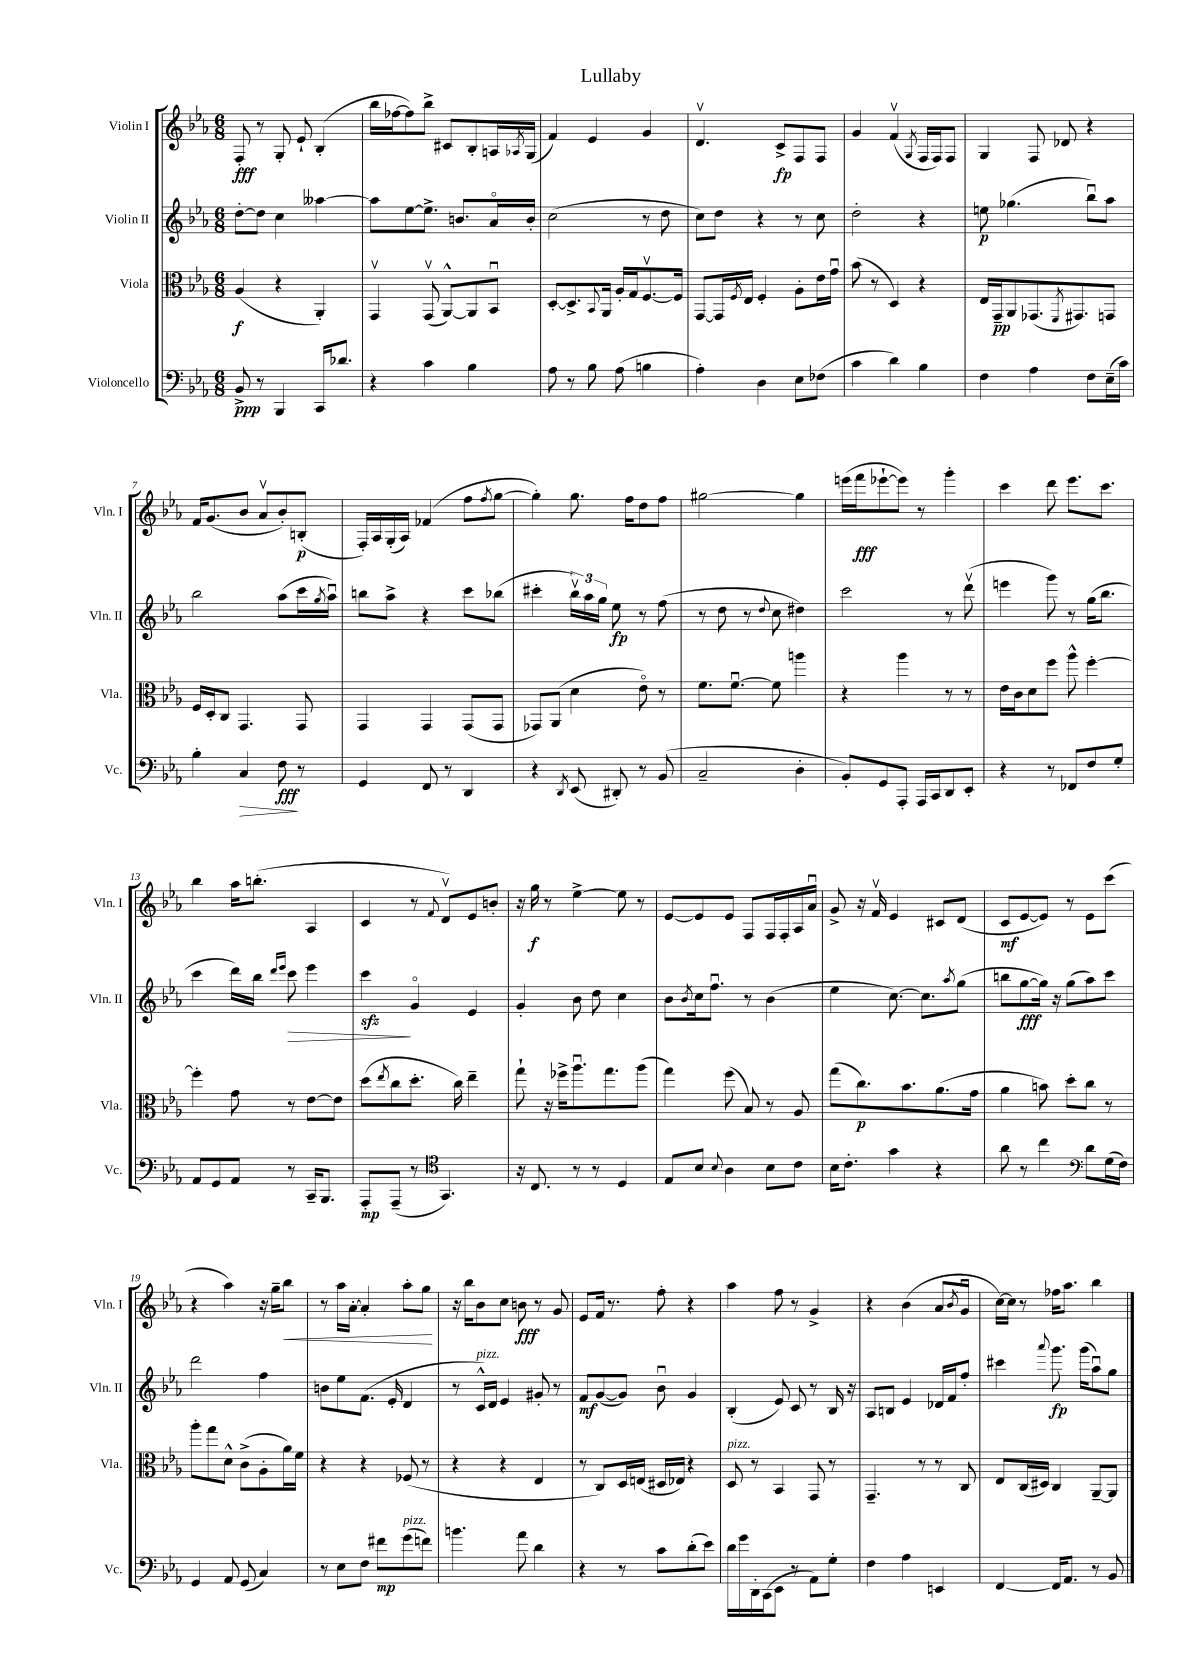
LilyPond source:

\header { title = "Lullaby" }
<<
\new StaffGroup <<
\new Staff = "s0" \with { instrumentName = "Violin I" shortInstrumentName = "Vln. I" } {
    \clef treble \key ees \major \numericTimeSignature \time 6/8
    f8-.\fff r8 g8-. ees'8-! bes4-.( |
    bes''16 fes''16~ fes''8) bes''8-> cis'8 bes8-. a16 \acciaccatura { aes8 } g16( |
    f'4) ees'4 g'4 |
    d'4.\upbow c'8->\fp f8 f8 |
    g'4 f'4\upbow( \acciaccatura { g8 } f16 f16) f8 |
    g4 f8 des'8 r4 |
    f'16 g'8.( bes'8 aes'8\upbow bes'8-.) b8-.\p( |
    f16-.) aes16 g16-.( aes16) fes'4( f''8 \acciaccatura { f''8 } g''8~ |
    g''4-.) g''8. f''16 d''8 f''8 |
    gis''2~ gis''4 |
    e'''16( f'''16\fff ees'''8~-! ees'''8) r8 g'''4-. |
    c'''4 d'''8 ees'''8. c'''8. |
    bes''4 aes''16 b''8.-.( aes4 |
    c'4 r8 \appoggiatura { f'8 } d'8\upbow) ees'8 b'8-. |
    r16 g''16\f r8 ees''4~-> ees''8 r8 |
    ees'8~ ees'8 ees'8 f8 f16 f16-. aes16 aes'16\downbow |
    g'8-> r16 f'16\upbow ees'4 cis'8 d'8( |
    c'8\mf ees'8~ ees'8) r8 ees'8 c'''8( |
    r4 aes''4) r16 g''16-- bes''8\< |
    r8 aes''16 aes'16~-. aes'4-. aes''8-. g''8\! |
    r16 bes''16 bes'8 c''8 b'8\fff r8 g'8 |
    ees'8 f'16 r8. f''8-. r4 |
    aes''4 f''8 r8 g'4-> |
    r4 bes'4( aes'8 \acciaccatura { bes'8 } g'8\downbow |
    c''16~) c''16 r8 fes''16 aes''8. bes''4 \bar "|." |
}
\new Staff = "s1" \with { instrumentName = "Violin II" shortInstrumentName = "Vln. II" } {
    \clef treble \key ees \major \numericTimeSignature \time 6/8
    d''8~-. d''8 c''4 aeses''4~ |
    aeses''8 ees''8~ ees''8.-> b'8. aes'16\flageolet b'16-. |
    c''2( r8 d''8 |
    c''8) d''8 r4 r8 c''8 |
    d''2-. r4 |
    e''8\p ges''4.( bes''8\downbow) aes''8 |
    bes''2 aes''8( c'''16 \acciaccatura { g''8 } aes''16\downbow) |
    b''8 aes''8-> r4 c'''8 bes''8( |
    cis'''4-. \tuplet 3/2 { bes''16\upbow) aes''16 g''16 } ees''8\fp r8 f''8( |
    r8 d''8 r8 \appoggiatura { d''8 } c''8 dis''4) |
    c'''2 r8 d'''8\upbow( |
    e'''4 g'''8) r8 g''16( bes''8. |
    c'''4 d'''16) bes''16 \grace { d'''16 ees'''16 } c'''8\> ees'''4 |
    c'''4\sfz\! g'4\flageolet ees'4 |
    g'4-. bes'8 d''8 c''4 |
    bes'8 \acciaccatura { bes'8 } c''16 f''8.\downbow r8 bes'4( |
    ees''4 c''8.~) c''8. \acciaccatura { aes''8 } g''8( |
    b''8 g''8~\fff g''16) r16 g''8( aes''8) c'''8 |
    d'''2 f''4 |
    b'8 ees''8 f'8.( ees'16-. d'4 |
    r8 c'16-^^\markup { \italic "pizz." }) d'16 ees'4 gis'8-. r8 |
    f'8\mf g'8~( g'8) bes'8\downbow g'4 |
    bes4-.( ees'8) c'8 r8 bes16 r16 |
    aes8 b8 ees'4 des'16 f'16 f''8-. |
    cis'''4 \appoggiatura { aes'''8 } g'''8.\fp g'''16( aes''8\downbow) g''8 \bar "|." |
}
\new Staff = "s2" \with { instrumentName = "Viola" shortInstrumentName = "Vla." } {
    \clef alto \key ees \major \numericTimeSignature \time 6/8
    aes4\f( r4 aes,4-.) |
    g,4\upbow g,8\upbow( aes,8~-^) aes,8 bes,8\downbow |
    d8~-. d8.-> \appoggiatura { bes,8 } aes,16 aes16-. g16 f8.~\upbow f16 |
    g,8~ g,16 \acciaccatura { f8 } ees16 f4-. aes8-. ees'16 g'16\downbow |
    bes'8( r8 d4) r4 |
    ees16 g,16--\pp aes,8 ges,8.( \acciaccatura { f,8 } gis,8.) g,8 |
    f16 d16-. c8 g,4. g,8 |
    g,4 g,4 g,8( g,8 |
    ges,8) aes,8( d'4 ees'8\flageolet) r8 |
    f'8. f'8.~\downbow f'8 a''4 |
    r4 aes''4 r8 r8 |
    ees'16 c'16 d'8 f''8 aes''8-^ f''4~-. |
    f''4-. g'8 r8 ees'8~ ees'8 |
    d''8( \acciaccatura { ees''8 } c''8 d''8.-. c''16) ees''4-- |
    g''8-! r16 fes''16-> aes''8.\downbow g''8. aes''8( |
    g''4) f''8( bes8) r8 aes8 |
    g''8( c''8.\p) bes'8. aes'8.( g'16 |
    aes'4 b'8) d''8-. c''8 r8 |
    aes''8-. g''8 d'8-^ c'8->( aes8-. aes'16) f'16 |
    r4 r4 fes8( r8 |
    r4 r4 ees4 |
    r8 c8) d16 e16( dis16 ees16) r4 |
    d8^\markup { \italic "pizz." } r8 bes,4 g,8 r8 |
    g,4.-- r8 r8 c8 |
    ees8 c16( dis16) c4 aes,8~-- aes,8 \bar "|." |
}
\new Staff = "s3" \with { instrumentName = "Violoncello" shortInstrumentName = "Vc." } {
    \clef bass \key ees \major \numericTimeSignature \time 6/8
    bes,8->\ppp r8 bes,,4 c,16 des'8. |
    r4 c'4 bes4 |
    aes8 r8 bes8 aes8( b4 |
    aes4-.) d4 ees8 fes8( |
    c'4 d'4) bes4 |
    f4 aes4 f8 ees16--( c'16) |
    bes4-. c4\> f8\fff\! r8 |
    g,4 f,8 r8 d,4 |
    r4 \acciaccatura { d,8 } ees,8( dis,8-.) r8 bes,8( |
    c2-- d4-. |
    bes,8-.) g,8 aes,,8-. aes,,16 c,16 d,8 ees,8-. |
    r4 r8 fes,8 f8 g8-. |
    aes,8 g,8 aes,8 r8 c,16-- bes,,8. |
    aes,,8-.\mp aes,,8--( r8 \clef tenor g,4.) |
    r16 c8. r8 r8 d4 |
    ees8 bes8 \appoggiatura { bes8 } aes4 bes8 c'8 |
    bes16 c'8.-. g'4 r4 |
    aes'8 r8 c''4 \clef bass d'8 g16( f16) |
    g,4 aes,8 g,8( c4) |
    r8 ees8 f8 fis'8\mp g'8^\markup { \italic "pizz." }( f'8) |
    b'4. aes'8 d'4 |
    r4 r8 c'8 d'8-.( ees'8) |
    d'16 g'16 d,16-. c,16( ees,8 r8 aes,8) g8-. |
    f4 aes4 e,4 |
    f,4~ f,16 aes,8. r8 bes,8 \bar "|." |
}
>>
>>
